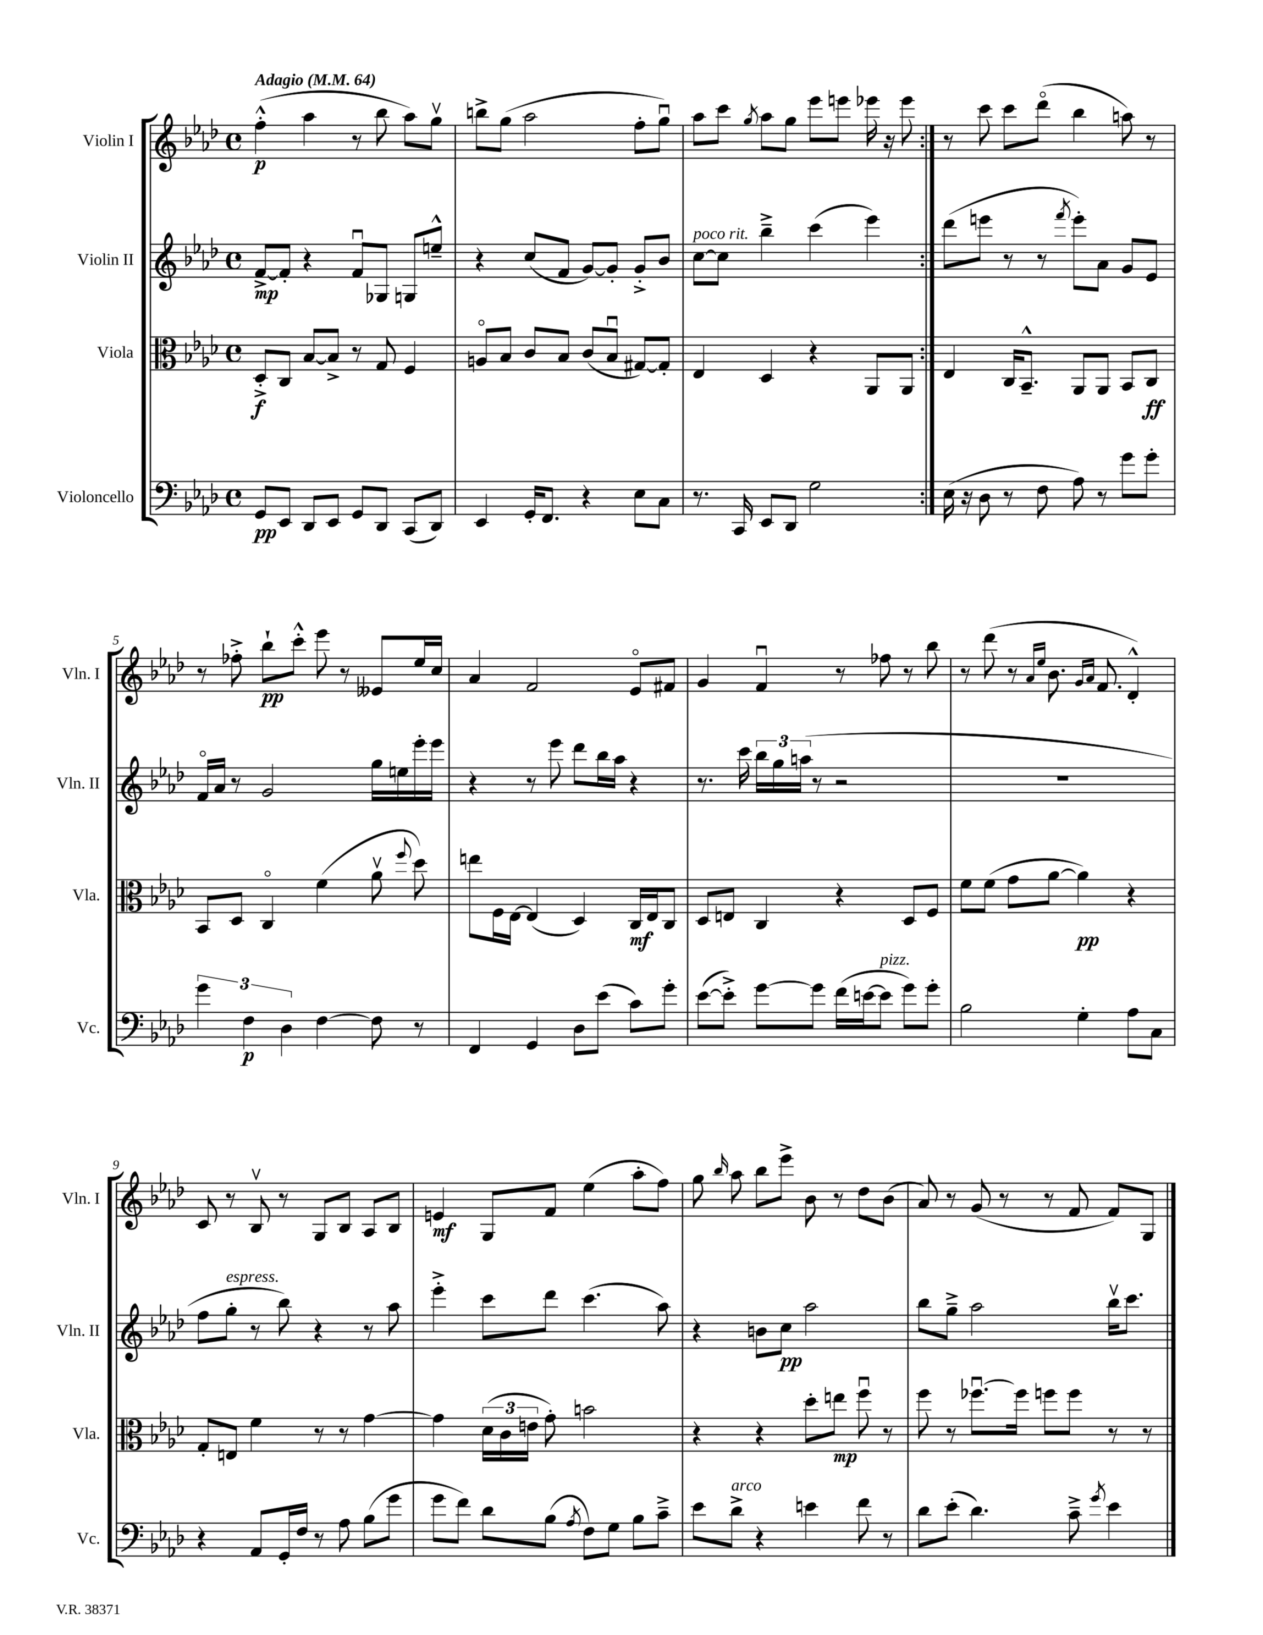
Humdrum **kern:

**kern	**kern	**kern	**kern
*staff4	*staff3	*staff2	*staff1
*clefF4	*clefC3	*clefG2	*clefG2
*k[b-e-a-d-]	*k[b-e-a-d-]	*k[b-e-a-d-]	*k[b-e-a-d-]
*M4/4	*M4/4	*M4/4	*M4/4
*met(c)	*met(c)	*met(c)	*met(c)
*MM64	*MM64	*MM64	*MM64
8GG	8D-'^	[8f^	(4ff'^^
8EE-	8C	8f']	.
8DD-	[8B-	4r	4aa-
8EE-	8B-^]	.	.
8GG	8r	8fu	8r
8DD-	8G	8G-	8bb-
(8CC	4F	8G	8aa-)
8DD-)	.	8ee~^^	8ggv
=	=	=	=
4EE-	8Ao	4r	8bb^
.	8B-	.	(8gg
16GG'	8c	(8cc	2aa-
8.FF	.	.	.
.	8B-	8f	.
4r	(8c	[8g)	.
.	8B-u	8g']	.
8E-	[8G#)	8g'^	8ff'
8C	8G#']	8b-	8ggu)
=	=	=	=
8.r	4E-	[8cc	8aa-
.	.	8cc]	8ccc
16CC	.	.	.
.	.	.	8qgg
8EE-	4D-	4bb-~^	8aa-
8DD-	.	.	8gg
2G	4r	(4ccc	8eee-
.	.	.	8eee
.	8AA-	4eee-)	16eee-
.	.	.	16r
.	8AA-	.	8eee-
=:|!	=:|!	=:|!	=:|!
(16E-	4E-	(8ddd-	8r
16r	.	.	.
8D-	.	8eee	8ccc
8r	16C	8r	8ccc
.	8.BB-~^^	.	.
8F	.	8r	(8ddd-o
.	.	8qfff	.
8A-)	8AA-	8eee')	4bb-
8r	8AA-	8a-	.
8g	8BB-	8g	8aa)
8g'	8C	8e-	8r
=	=	=	=
6g	8BB-	16fo	8r
.	.	16a-	.
.	8D-	8r	8ff-'^
6F	.	.	.
.	4Co	2g	8bb-`
6D-	.	.	.
.	.	.	8ccc'^^
[4F	(4f	.	8eee-
.	.	.	8r
8F]	8a-v	16gg	8e--
.	.	16ee	.
.	8qqff	.	.
8r	8dd-)	16eee-'	16ee-
.	.	16eee-	16cc
=	=	=	=
4FF	8ee	4r	4a-
.	16F	.	.
.	[16E-	.	.
4GG	(4E-]	8r	2f
.	.	8eee-	.
8D-	4D-)	8ddd-	.
(8e-	.	16bb-	.
.	.	16aa-	.
8c)	16C	4r	8e-o
.	16E-	.	.
8g'	8C	.	8f#
=	=	=	=
([8e-	8D-	8.r	4g
8e-'^])	8E	.	.
.	.	16ccc	.
[8g	4C	24bb-	4fu
.	.	24gg	.
.	.	(24aa	.
8g]	.	8r	.
(16f	4r	2r	8r
[16e	.	.	.
8e]	.	.	8ff-
8g)	8D-	.	8r
8g'	8F	.	8bb-
=	=	=	=
2B-	8f	1r	8r
.	(8f	.	(8ddd-
.	8g	.	8r
.	.	.	16qqa-
.	.	.	16qqee-
.	[8a-	.	8.b-
4G'	4a-])	.	.
.	.	.	16qqg
.	.	.	16qqa-
.	.	.	8.f
8A-	4r	.	4d-'^^)
8C	.	.	.
=	=	=	=
4r	8G'	8ff	8c
.	8E	8gg'	8r
8AA-	4f	8r	8B-v
16GG'	.	8bb-)	8r
16F	.	.	.
8r	8r	4r	8G
8A-	8r	.	8B-
(8B-	[4g	8r	8A-
8g	.	8aa-	8B-
=	=	=	=
8g	4g]	4eee-'^	4e
8f)	.	.	.
8d-	(24d-	8ccc	8G
.	24c	.	.
.	24e	.	.
(8B-	8g')	8ddd-	8f
8qA-	.	.	.
8F)	2b	(4.ccc	(4ee-
8G	.	.	.
8B-	.	.	8aa-'
8c~^	.	8aa-)	8ff)
=	=	=	=
8e-	4r	4r	8gg
.	.	.	16qqbb-
8d-^	.	.	8aa-
4r	4r	8b	8bb-
.	.	8cc	8eee-^
4e	8dd-'	2aa-	8b-
.	8ee	.	8r
8f	8ffu	.	8dd-
8r	8r	.	(8b-
=	=	=	=
8d-	8ff	8bb-	8a-)
(8e-'	8r	8gg~^	8r
4.d-)	[8.ff-u	2aa-	(8g
.	.	.	8r
.	16ff-]	.	.
.	8ff	.	8r
8c~^	8ff	.	8f
8qg	.	.	.
4e-	8r	16bb-v	8f)
.	.	8.ccc	.
.	8r	.	8G
==	==	==	==
*-	*-	*-	*-
